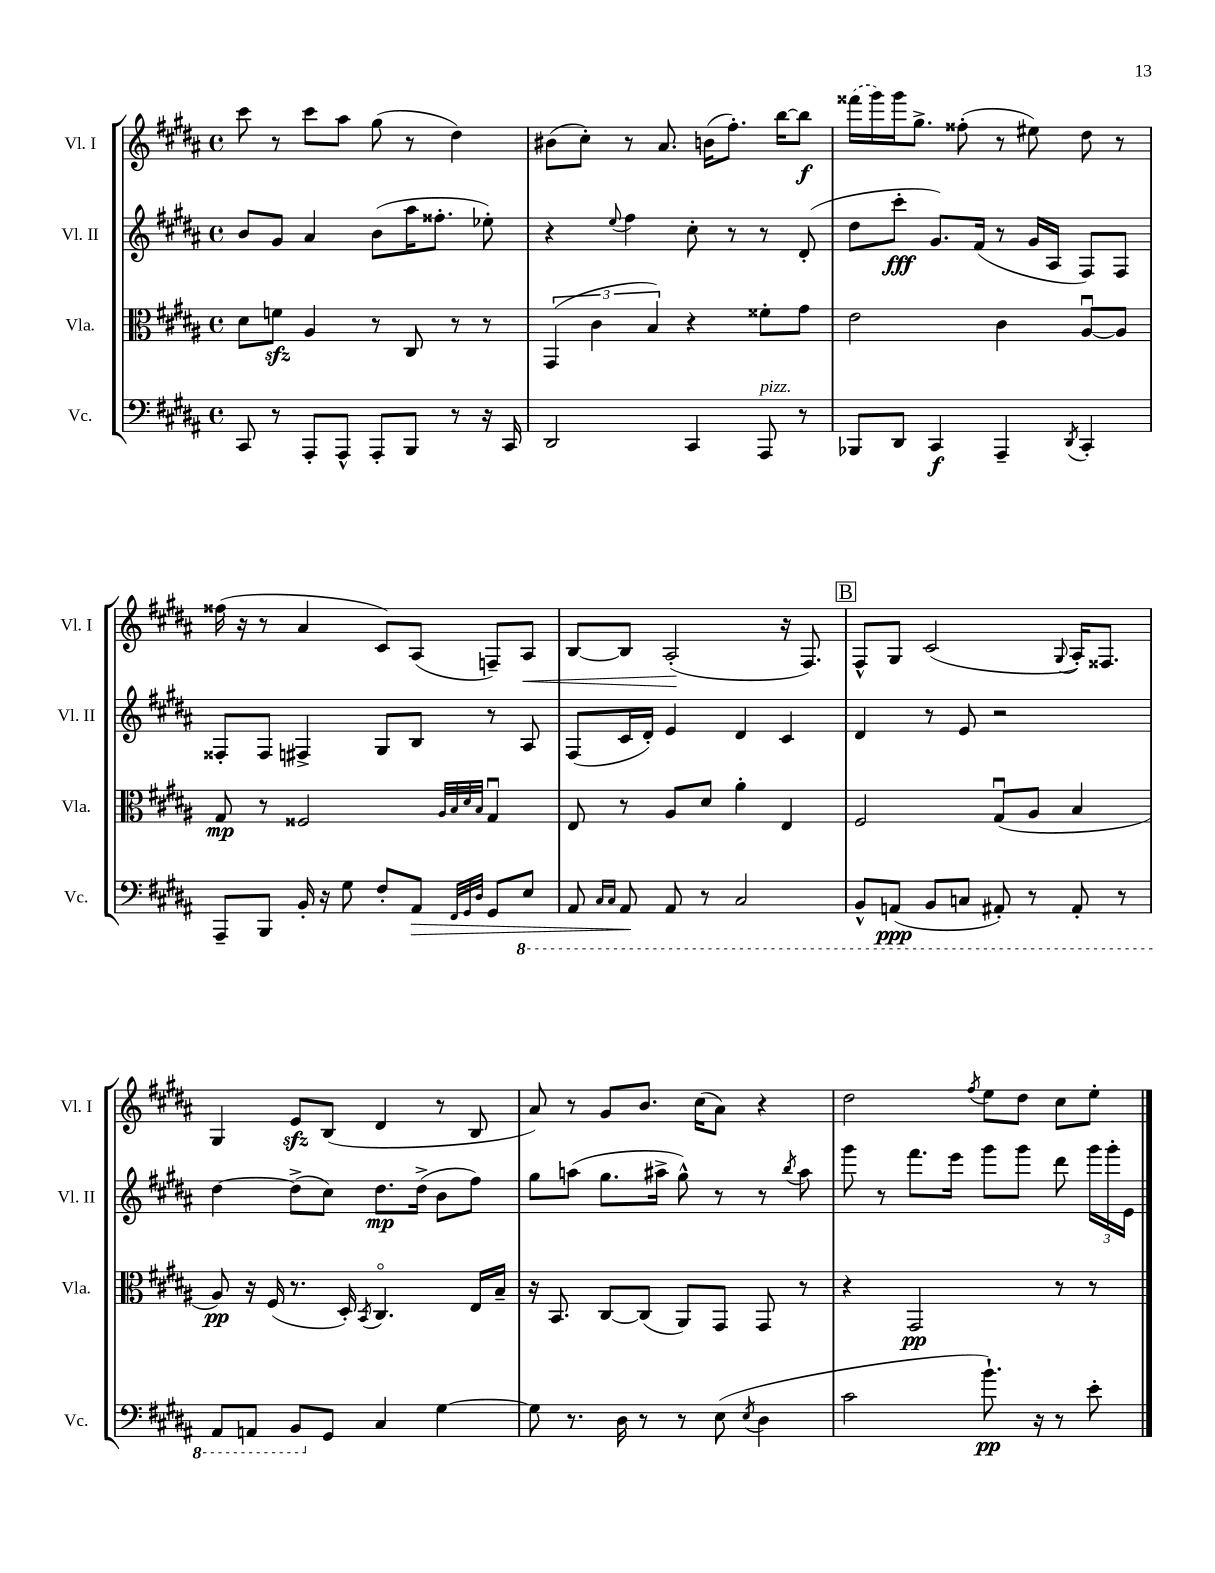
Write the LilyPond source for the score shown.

<<
\new StaffGroup <<
\new Staff = "s0" \with { instrumentName = "Vl. I" shortInstrumentName = "Vl. I" } {
    \clef treble \key b \major \defaultTimeSignature \time 4/4
    \autoBeamOff cis'''8 r8 cis'''8[ ais''8] gis''8( r8 dis''4) |
    bis'8[( cis''8]-.) r8 ais'8. b'16[( fis''8.]-.) b''16[~ b''8]\f |
    \once \slurDashed fisis'''16[( gis'''16) gis'''16 gis''8.]-> fisis''8-.( r8 eis''8) dis''8 r8 |
    fisis''16( r16 r8 ais'4 cis'8[) ais8]( f8[--) ais8]\< |
    b8[~ b8] ais2-.\!( r16 fis8.) |
    \mark \markup { \box "B" } fis8[-^ gis8] cis'2( \appoggiatura { gis8 } ais16[-.) fisis8.] |
    gis4 e'8[\sfz b8]( dis'4 r8 b8 |
    ais'8) r8 gis'8[ b'8.] cis''16[( ais'8]) r4 |
    dis''2 \acciaccatura { fis''8 } e''8[ dis''8] cis''8[ e''8]-. \bar "|." |
}
\new Staff = "s1" \with { instrumentName = "Vl. II" shortInstrumentName = "Vl. II" } {
    \clef treble \key b \major \defaultTimeSignature \time 4/4
    \autoBeamOff b'8[ gis'8] ais'4 b'8[( ais''16 fisis''8.]-. ees''8-.) |
    r4 \appoggiatura { e''8 } fis''4 cis''8-. r8 r8 dis'8-.( |
    dis''8[ cis'''8]-.\fff gis'8.[) fis'16]( r8 gis'16[ ais16] fis8[) fis8] |
    fisis8[-. fisis8] fis4-> gis8[ b8] r8 ais8 |
    fis8[( cis'16 dis'16]-.) e'4 dis'4 cis'4 |
    \mark \markup { \box "B" } dis'4 r8 e'8 r2 |
    dis''4~ dis''8[->( cis''8]) dis''8.[\mp dis''16]->( b'8[ fis''8]) |
    gis''8[ a''8]( gis''8.[ ais''16]-> gis''8-^) r8 r8 \acciaccatura { b''8 } ais''8 |
    gis'''8 r8 fis'''8.[ e'''16] gis'''8[ gis'''8] dis'''8 \tuplet 3/2 { gis'''16[ gis'''16-. e'16] } \bar "|." |
}
\new Staff = "s2" \with { instrumentName = "Vla." shortInstrumentName = "Vla." } {
    \clef alto \key b \major \defaultTimeSignature \time 4/4
    \autoBeamOff dis'8[ f'8]\sfz ais4 r8 cis8 r8 r8 |
    \tuplet 3/2 { gis,4( cis'4 b4) } r4 fisis'8[-. gis'8] |
    e'2 cis'4 ais8[~\downbow ais8] |
    gis8\mp r8 fisis2 \grace { ais32[ b32 dis'32 b32] } gis4\downbow |
    e8 r8 ais8[ dis'8] ais'4-. e4 |
    \mark \markup { \box "B" } fis2 gis8[\downbow( ais8] b4 |
    ais8\pp) r16 fis16( r8. dis16-.) \acciaccatura { b,8 } cis4.\flageolet e16[ b16]-- |
    r16 b,8. cis8[~ cis8]( ais,8[) gis,8] gis,8 r8 |
    r4 gis,2\pp r8 r8 \bar "|." |
}
\new Staff = "s3" \with { instrumentName = "Vc." shortInstrumentName = "Vc." } {
    \clef bass \key b \major \defaultTimeSignature \time 4/4
    \autoBeamOff cis,8 r8 ais,,8[-. ais,,8]-^ ais,,8[-. b,,8] r8 r16 cis,16 |
    dis,2 cis,4 ais,,8^\markup { \italic "pizz." } r8 |
    bes,,8[ dis,8] cis,4\f ais,,4-- \acciaccatura { dis,8 } cis,4-. |
    ais,,8[-- b,,8] b,16-. r16 gis8 fis8[-. ais,8]\> \grace { fis,32[ gis,32 dis32] } gis,8[ \ottava #-1 e,8] |
    ais,,8 \grace { cis,16[ cis,16] } ais,,8\! ais,,8 r8 cis,2 |
    \mark \markup { \box "B" } b,,8[-^ a,,8]\ppp( b,,8[ c,8] ais,,8-.) r8 ais,,8-. r8 |
    ais,,8[ a,,8] b,,8[ \ottava #0 gis,8] cis4 gis4~ |
    gis8 r8. dis16 r8 r8 e8( \acciaccatura { e8 } dis4 |
    cis'2 b'8.-!\pp) r16 r8 e'8-. \bar "|." |
}
>>
>>
\layout { \context { \Score \remove "Bar_number_engraver" } }
